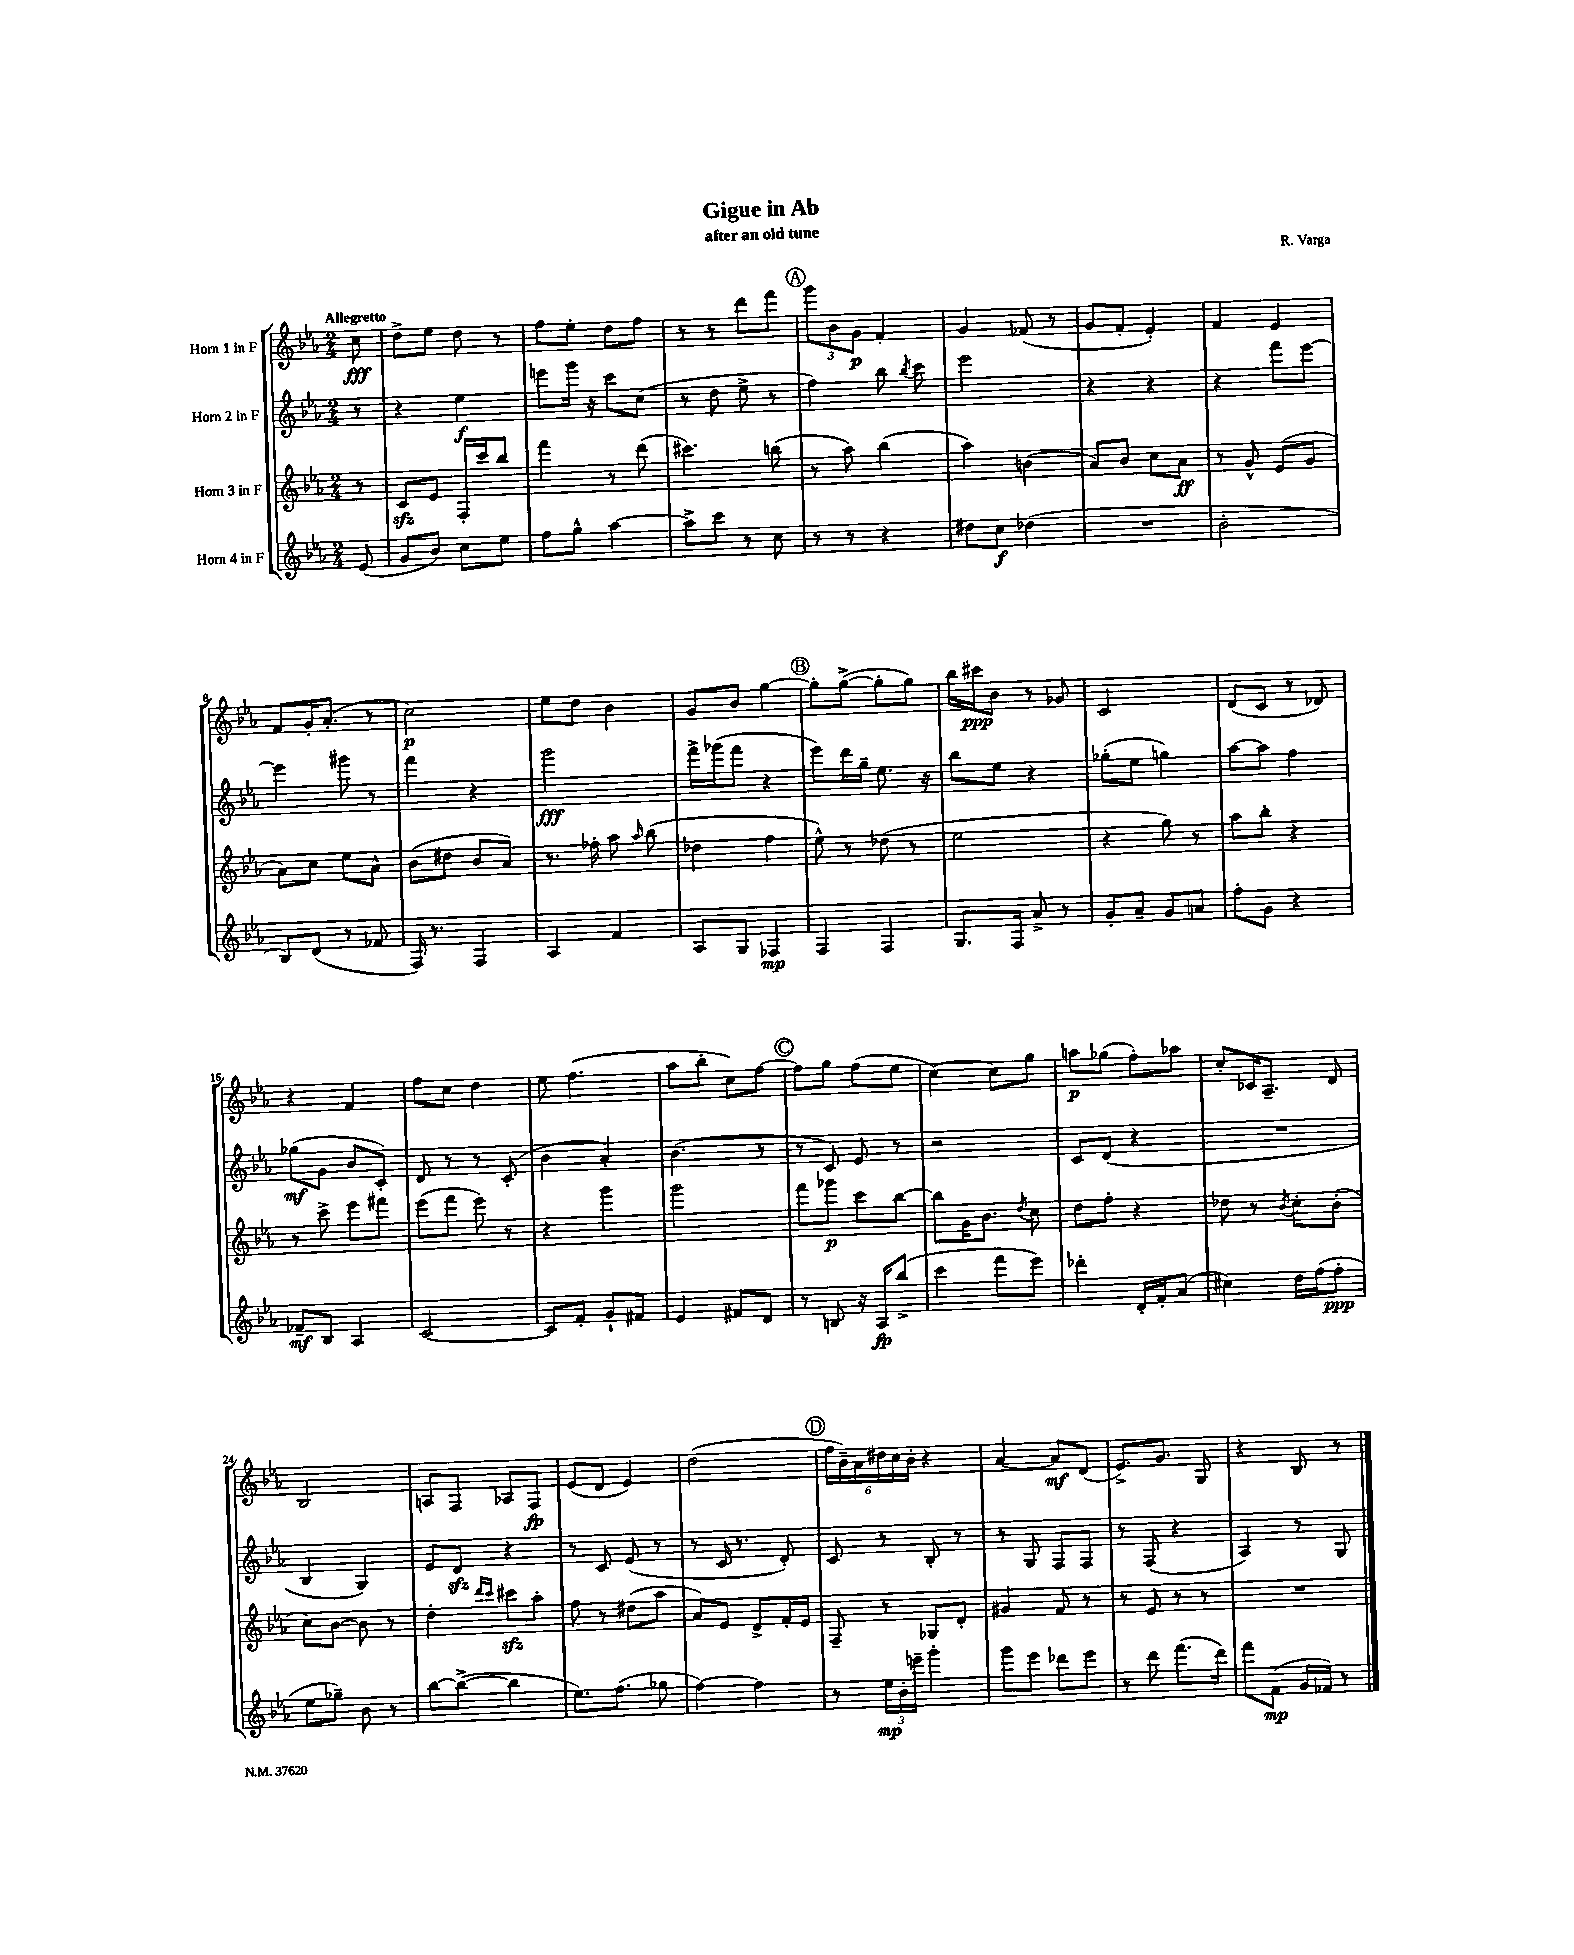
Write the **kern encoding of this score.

**kern	**kern	**kern	**kern
*staff4	*staff3	*staff2	*staff1
*clefG2	*clefG2	*clefG2	*clefG2
*k[b-e-a-]	*k[b-e-a-]	*k[b-e-a-]	*k[b-e-a-]
*M2/4	*M2/4	*M2/4	*M2/4
(8e-	8r	8r	8cc
=	=	=	=
8g	8c	4r	8dd^
8b-)	8e-	.	8ee-
8cc	16F'	4ee-	8dd
.	16ccc	.	.
8ee-	8bb-	.	8r
=	=	=	=
8ff	4fff	8eee	8ff
8gg^^	.	16ggg	8ee-'
.	.	16r	.
[4aa-	8r	8ccc	8dd
.	(8ddd	(8cc	8ff
=	=	=	=
8aa-^]	4.ccc#)	8r	8r
8ccc	.	8dd	8r
8r	.	8ee-^	8ddd
8cc	(8bb	8r	8fff
=	=	=	=
8r	8r	4ff)	12ggg
.	.	.	12b-
8r	8aa-)	.	.
.	.	.	12g
4r	(4bb-	8bb-	4f'
.	.	8qbb-	.
.	.	8ccc	.
=	=	=	=
8dd#	4aa-)	2eee-	4g
8cc	.	.	.
(4dd-	(4b	.	(8f-
.	.	.	8r
=	=	=	=
2r	8a-)	4r	8g
.	8b-	.	8f'
.	8cc	4r	4e-')
.	8a-	.	.
=	=	=	=
2b-'	8r	4r	4f
.	8g^^	.	.
.	(8e-	8fff	4e-
.	8g	[8eee-	.
=	=	=	=
8B-)	8a-)	4eee-]	8f
(8d	8cc	.	16g'
.	.	.	(8.a-'
8r	8ee-	8ggg#	.
8f-	8a-^^	8r	8r
=	=	=	=
16F)	(8b-	4fff	2cc)
8.r	.	.	.
.	8dd#	.	.
4F	8b-	4r	.
.	8a-)	.	.
=	=	=	=
4A-	8.r	2ggg	8ee-
.	.	.	8dd
.	16ff-'	.	.
4f	8aa-	.	4b-
.	16qqaa-	.	.
.	(8bb-	.	.
=	=	=	=
8A-	4dd-	16fff^	8g
.	.	(16ggg-	.
8G	.	8fff	8b-
4F-	4ff	4r	[4gg
=	=	=	=
4F	8ee-^^)	8eee-)	8gg']
.	8r	16ddd	([8gg^
.	.	16gg~	.
4F	(8dd-	8.ee-	8gg']
.	8r	.	8gg)
.	.	16r	.
=	=	=	=
8.G	2ee-	8bb-	16bb-
.	.	.	16ccc#
.	.	8ee-	8b-
16F	.	.	.
8a-^	.	4r	8r
8r	.	.	8g-
=	=	=	=
8g'	4r	(8gg-'	2c
8a-~	.	8ee-	.
8g	8gg)	4gg)	.
8a	8r	.	.
=	=	=	=
8ff'	8aa-	[8aa-	(8d
8g	8bb-'	8aa-]	8c
4r	4r	4ff	8r
.	.	.	8d-)
=	=	=	=
8f-~	8r	(8gg-	4r
8B-	8ccc^	8g	.
4A-	8eee-	8b-	4f
.	8fff#	8c')	.
=	=	=	=
[2c	(8eee-	8d	8ff
.	8fff	8r	8cc
.	8eee-)	8r	4dd
.	8r	(8c'	.
=	=	=	=
8c]	4r	4b-	8ee-
8f'	.	.	(4.ff
8g`	4ggg	4a-')	.
8f#	.	.	.
=	=	=	=
4e-	2ggg	(4.b-	8aa-
.	.	.	8bb-'
8f#	.	.	8cc)
8d	.	8r	[8ff
=	=	=	=
8r	8fff	8r	8ff]
8B	8ggg-	8c)	8gg
16r	8ccc	8e-	(8ff
16A-	.	.	.
(8bb-^	[8bb-	8r	8ee-
=	=	=	=
4ccc	8bb-]	2r	[4cc)
.	16g	.	.
.	8.b-	.	.
8fff	.	.	8cc]
.	8qdd	.	.
8eee-)	8cc	.	8gg
=	=	=	=
4ddd-'	8dd	8c	8aa
.	8ff'	(8d	(8gg-
16d'	4r	4r	8ff')
16f'	.	.	.
(8a-	.	.	8aa-
=	=	=	=
4cc#)	8dd-	2r	8cc'
.	8r	.	16c-
.	.	.	8.A-~
.	8qb-	.	.
16dd	8cc'	.	.
(16ff	.	.	.
8ff'	(8b-'	.	8d
=	=	=	=
8ee-	8cc)	4B-	2B-
8gg-~)	[8b-	.	.
8b-	8b-]	4G)	.
8r	8r	.	.
=	=	=	=
[8bb-	4dd'	8e-	8A
(8bb-^_	.	8d	8F
.	16qqddd	.	.
.	16qqccc	.	.
4bb-]	8ccc#	4r	8A-
.	8aa-'	.	8F
=	=	=	=
8.ee-)	8ff	8r	(8e-
.	8r	8c	8d
(8.ff	.	.	.
.	(8dd#	(8e-	4e-)
8gg-	8aa-	8r	.
=	=	=	=
[4ff)	8a-)	8r	(2dd
.	8e-	16c	.
.	.	8.r	.
4ff]	8d^	.	.
.	16f'	8d')	.
.	16e-	.	.
=	=	=	=
8r	8F~	8c	24ff
.	.	.	24b-~)
.	.	.	24a-
24ee-	8r	8r	24dd#
24b-'	.	.	24cc
24eee~	.	.	24b-'
4ggg'	8G-	8B-'	4r
.	8d'	8r	.
=	=	=	=
8ggg	4g#	8r	[4a-
8eee-	.	8G	.
8ddd-	8f	8F	8a-]
8eee-	8r	8F	(8d
=	=	=	=
8r	8r	8r	8.e-^)
8ddd	8e-	(8F	.
.	.	.	8.g
(8.fff	8r	4r	.
.	8r	.	8G
16ddd)	.	.	.
=	=	=	=
8fff	2r	4A-)	4r
(8f	.	.	.
16g	.	8r	8B-
16f-)	.	.	.
8r	.	8G	8r
==	==	==	==
*-	*-	*-	*-
